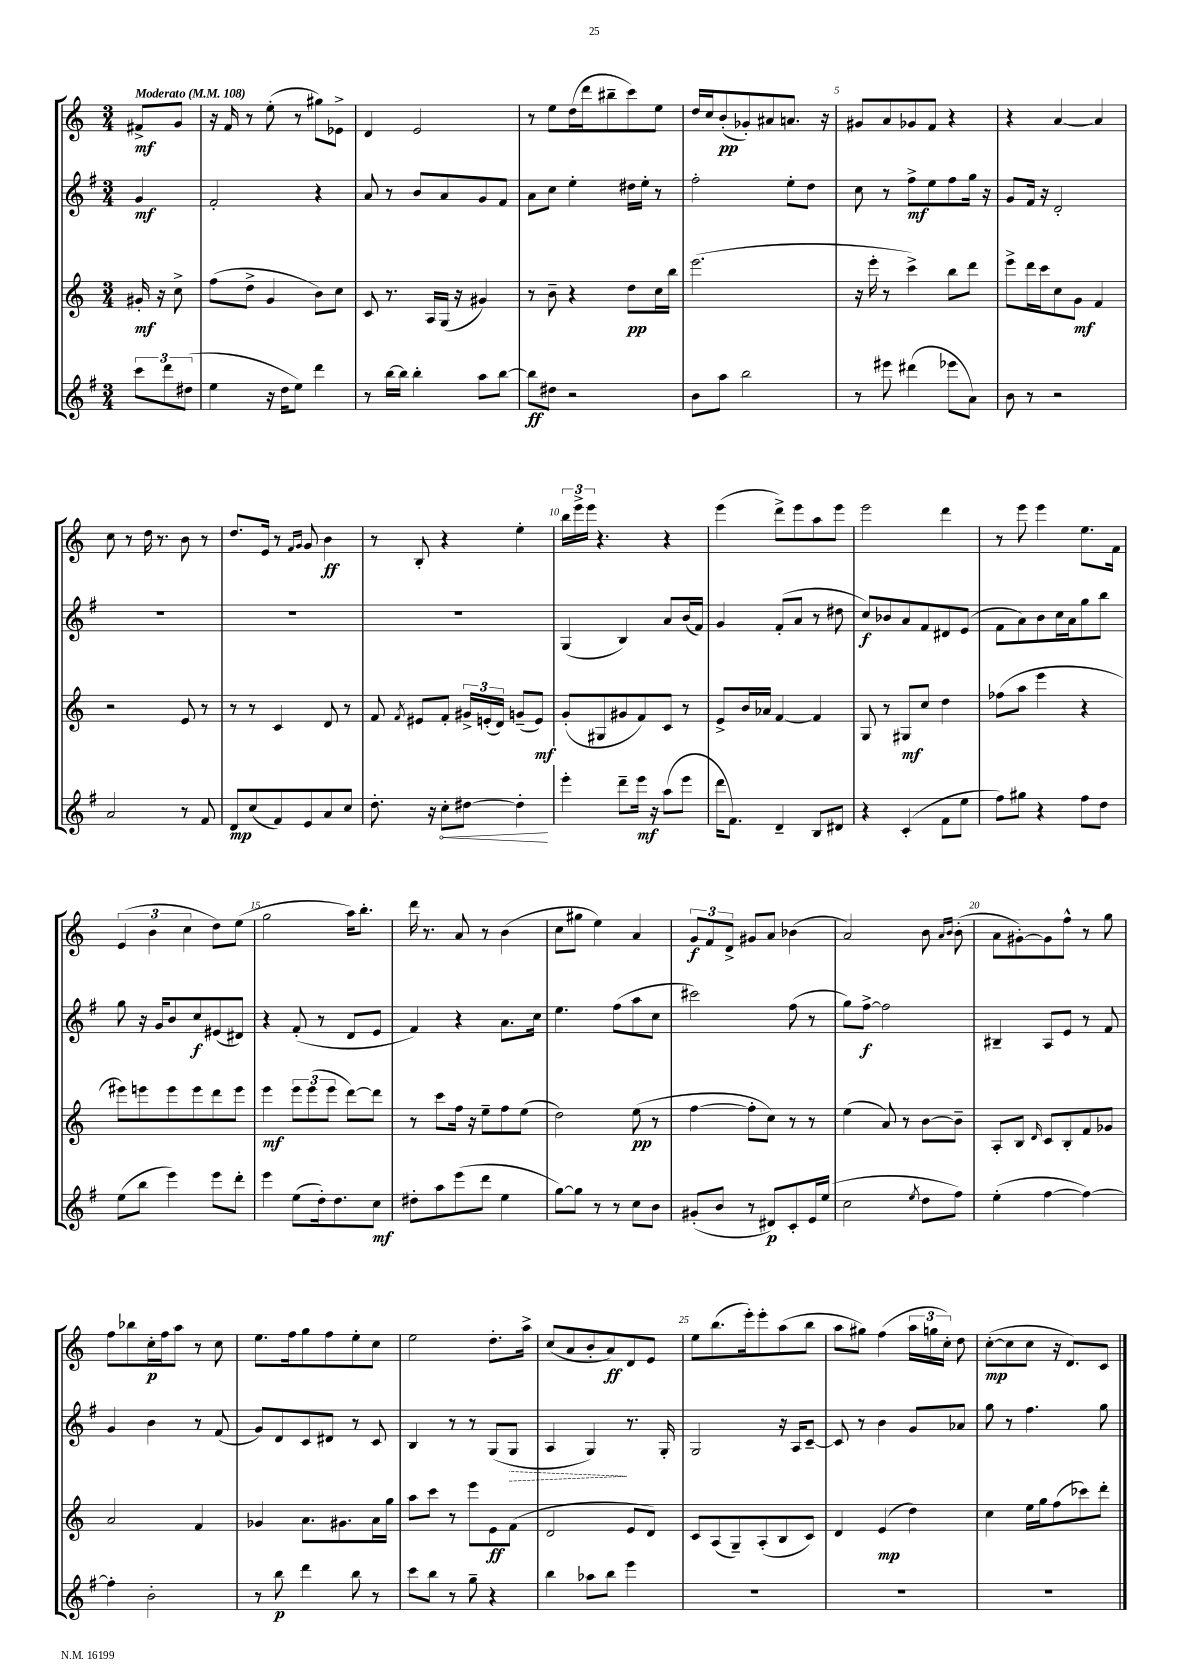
<<
\new StaffGroup <<
\new Staff = "s0" {
    \clef treble \key c \major \numericTimeSignature \time 3/4 \partial 4 \tempo "Moderato" 4 = 108
    \autoBeamOff fis'8[->\mf g'8] |
    r16 f'16 r8 e''8-.( r8 gis''8[) ees'8]-> |
    d'4 e'2 |
    r8 e''8[ d''16( d'''16 bis''8-- c'''8) e''8] |
    d''16[ c''16 b'8-.\pp( ges'8-.) ais'8 a'8.] r16 |
    gis'8[ a'8 ges'8 f'8] r4 |
    r4 a'4~ a'4 |
    c''8 r8 d''16 r8. b'8 r8 |
    d''8.[ e'16] r8 \grace { f'16[ g'16] } g'8 b'4\ff |
    r8 b8-. r4 e''4-. |
    \tuplet 3/2 { b''16[ e'''16-> e'''16] } r4. r4 |
    e'''4( d'''8[->) e'''8 a''8 e'''8] |
    e'''2 d'''4 |
    r8 e'''8 e'''4 e''8.[ f'16] |
    \tuplet 3/2 { e'4( b'4 c''4 } d''8[) e''8]( |
    g''2 a''16[) b''8.]-. |
    d'''16 r8. a'8 r8 b'4( |
    c''8[ gis''8] e''4) a'4 |
    \tuplet 3/2 { g'8[\f f'8 d'8]-> } gis'8[ a'8] bes'4( |
    a'2) b'8 \grace { a'16[ b'16] } b'8-.( |
    a'8[ gis'8~-.) gis'8 f''8]-^ r8 g''8 |
    f''8[ bes''8 c''16-.\p f''16 a''8] r8 c''8 |
    e''8.[ f''16 g''8 f''8 e''8-. c''8] |
    e''2 d''8.[-. a''16]-> |
    c''8[( a'8 b'8-. a'8\ff) d'8 e'8] |
    e''8[ b''8.( e'''16-.) e'''8-. a''8( b''8] |
    a''8[ gis''8]) f''4( \tuplet 3/2 { a''16[ g''16 c''16]-.) } d''8 |
    c''8[~-.\mp( c''8 c''8] r16 d'8.[) c'8] \bar "|." |
}
\new Staff = "s1" {
    \clef treble \key g \major \numericTimeSignature \time 3/4 \partial 4
    \autoBeamOff g'4\mf |
    fis'2-. r4 |
    a'8 r8 b'8[ a'8 g'8 fis'8] |
    a'8[ c''8] e''4-. dis''16[ e''16]-. r8 |
    fis''2-. e''8[-. d''8] |
    c''8 r8 fis''8[->\mf e''8 fis''8 g''16] r16 |
    g'8[ fis'16] r16 d'2-. |
    R2. |
    R2. |
    R2. |
    g4( b4) a'8[ b'16( fis'16]) |
    g'4 fis'8[-.( a'8] r8 dis''8 |
    c''8[\f) bes'8 a'8 fis'8 dis'8 e'8]( |
    fis'8[ a'8) b'8 c''16 a'16 g''8 b''8] |
    g''8 r16 g'16[ b'8 c''8\f eis'8( dis'8]) |
    r4 fis'8-.( r8 d'8[ e'8] |
    fis'4) r4 a'8.[ c''16] |
    e''4. fis''8[( a''8 c''8] |
    cis'''2) fis''8( r8 |
    g''8[) fis''8]~->\f fis''2 |
    bis4-- a8[ e'8] r8 fis'8 |
    g'4 b'4 r8 fis'8( |
    g'8[) d'8 c'8 dis'8] r8 c'8 |
    b4 r8 r8 g8[( \once \override Hairpin.style = #'dashed-line g8]\> |
    a4 g4\!) r8. g16-. |
    g2 r16 a16[ c'8]~-- |
    c'8 r8 b'4 g'8[ aes'8] |
    g''8 r8 fis''4. g''8 \bar "|." |
}
\new Staff = "s2" {
    \clef treble \key c \major \numericTimeSignature \time 3/4 \partial 4
    \autoBeamOff gis'16-.\mf r16 c''8-> |
    f''8[( d''8]-> g'4 b'8[) c''8] |
    c'8 r8. a16[ g16]( r16 gis'4) |
    r8 b'8-- r4 d''8[\pp c''16 b''16] |
    e'''2.( |
    r16 e'''16-. r8 c'''4->) b''8[ d'''8] |
    e'''8[-> d'''16 c'''16 c''8 g'8]\mf f'4 |
    r2 e'8 r8 |
    r8 r8 c'4 d'8 r8 |
    f'8 \acciaccatura { f'8 } eis'8[ f'8]-. \tuplet 3/2 { gis'16[-> e'16-.( d'16]) } g'8[--( e'8]\mf) |
    g'8[-.( gis8 gis'8 f'8) c'8] r8 |
    e'8[-> b'16 aes'16] f'4~ f'4 |
    g8 r8 gis8[\mf c''8] d''4 |
    fes''8[( a''8] e'''4 r4 |
    eis'''8[) e'''8 e'''8 e'''8 d'''8 e'''8] |
    e'''4\mf \tuplet 3/2 { e'''8[ e'''8( e'''8] } d'''8[~) d'''8] |
    r8 c'''8[ f''16] r16 e''8[-- f''8 e''8]( |
    d''2) e''8\pp( r8 |
    f''4~ f''8[-. c''8]) r8 r8 |
    e''4( a'8) r8 b'8[~ b'8]-- |
    a8[-. b8] \grace { d'16 } c'8[ b8-. f'8 ges'8] |
    a'2 f'4 |
    ges'4 a'8.[ gis'8. a'16 g''16] |
    a''8[ c'''8] r8 e'''8[ e'8\ff f'8]( |
    d'2 e'8[ d'8]) |
    c'8[ a8( g8--) a8-.( b8 c'8]) |
    d'4 e'4\mp( d''4) |
    c''4 e''16[ g''16 f''8( ces'''8) d'''8]-. \bar "|." |
}
\new Staff = "s3" {
    \clef treble \key g \major \numericTimeSignature \time 3/4 \partial 4
    \autoBeamOff \tuplet 3/2 { c'''8[ d'''8 dis''8]( } |
    e''4 r16 d''16[ e''8]) d'''4 |
    r8 b''16[~ b''16] b''4-. a''8[ b''8]~ |
    b''8[\ff dis''8] r2 |
    b'8[ a''8] b''2 |
    r8 eis'''8 dis'''4( ees'''8[ a'8]) |
    b'8 r8 r2 |
    a'2 r8 fis'8 |
    d'8[\mp c''8( fis'8) e'8 a'8 c''8] |
    d''8.-. r16 \once \override Hairpin.circled-tip = ##t c''8[-.\< dis''8]~ dis''4-.\! |
    e'''4-. d'''8[-- e'''16]\mf r16 a''8[( e'''8] |
    d'''16[ fis'8.]) d'4-- b8[ dis'8] |
    r4 c'4-.( fis'8[ e''8] |
    fis''8[) gis''8] r4 fis''8[ d''8] |
    e''8[( b''8] e'''4) e'''8[ d'''8]-. |
    e'''4 e''8[( d''16-.) d''8. c''8]\mf |
    dis''8[-. a''8 e'''8( d'''8] e''4 |
    g''8[~) g''8] r8 r8 c''8[ b'8] |
    gis'8[-.( b'8] r8 dis'8[\p) c'8-. e'16 e''16]( |
    c''2 \acciaccatura { e''8 } d''8[ fis''8]) |
    e''4-.( fis''4~ fis''4~) |
    fis''4-. b'2-. |
    r8 b''8\p d'''4 b''8 r8 |
    c'''8[ b''8] r8 g''8-- r4 |
    b''4 aes''8[ b''8] e'''4 |
    R2. |
    R2. |
    R2. \bar "|." |
}
>>
>>
\layout { \context { \Score \override BarNumber.break-visibility = ##(#f #t #t) barNumberVisibility = #(every-nth-bar-number-visible 5) } }
